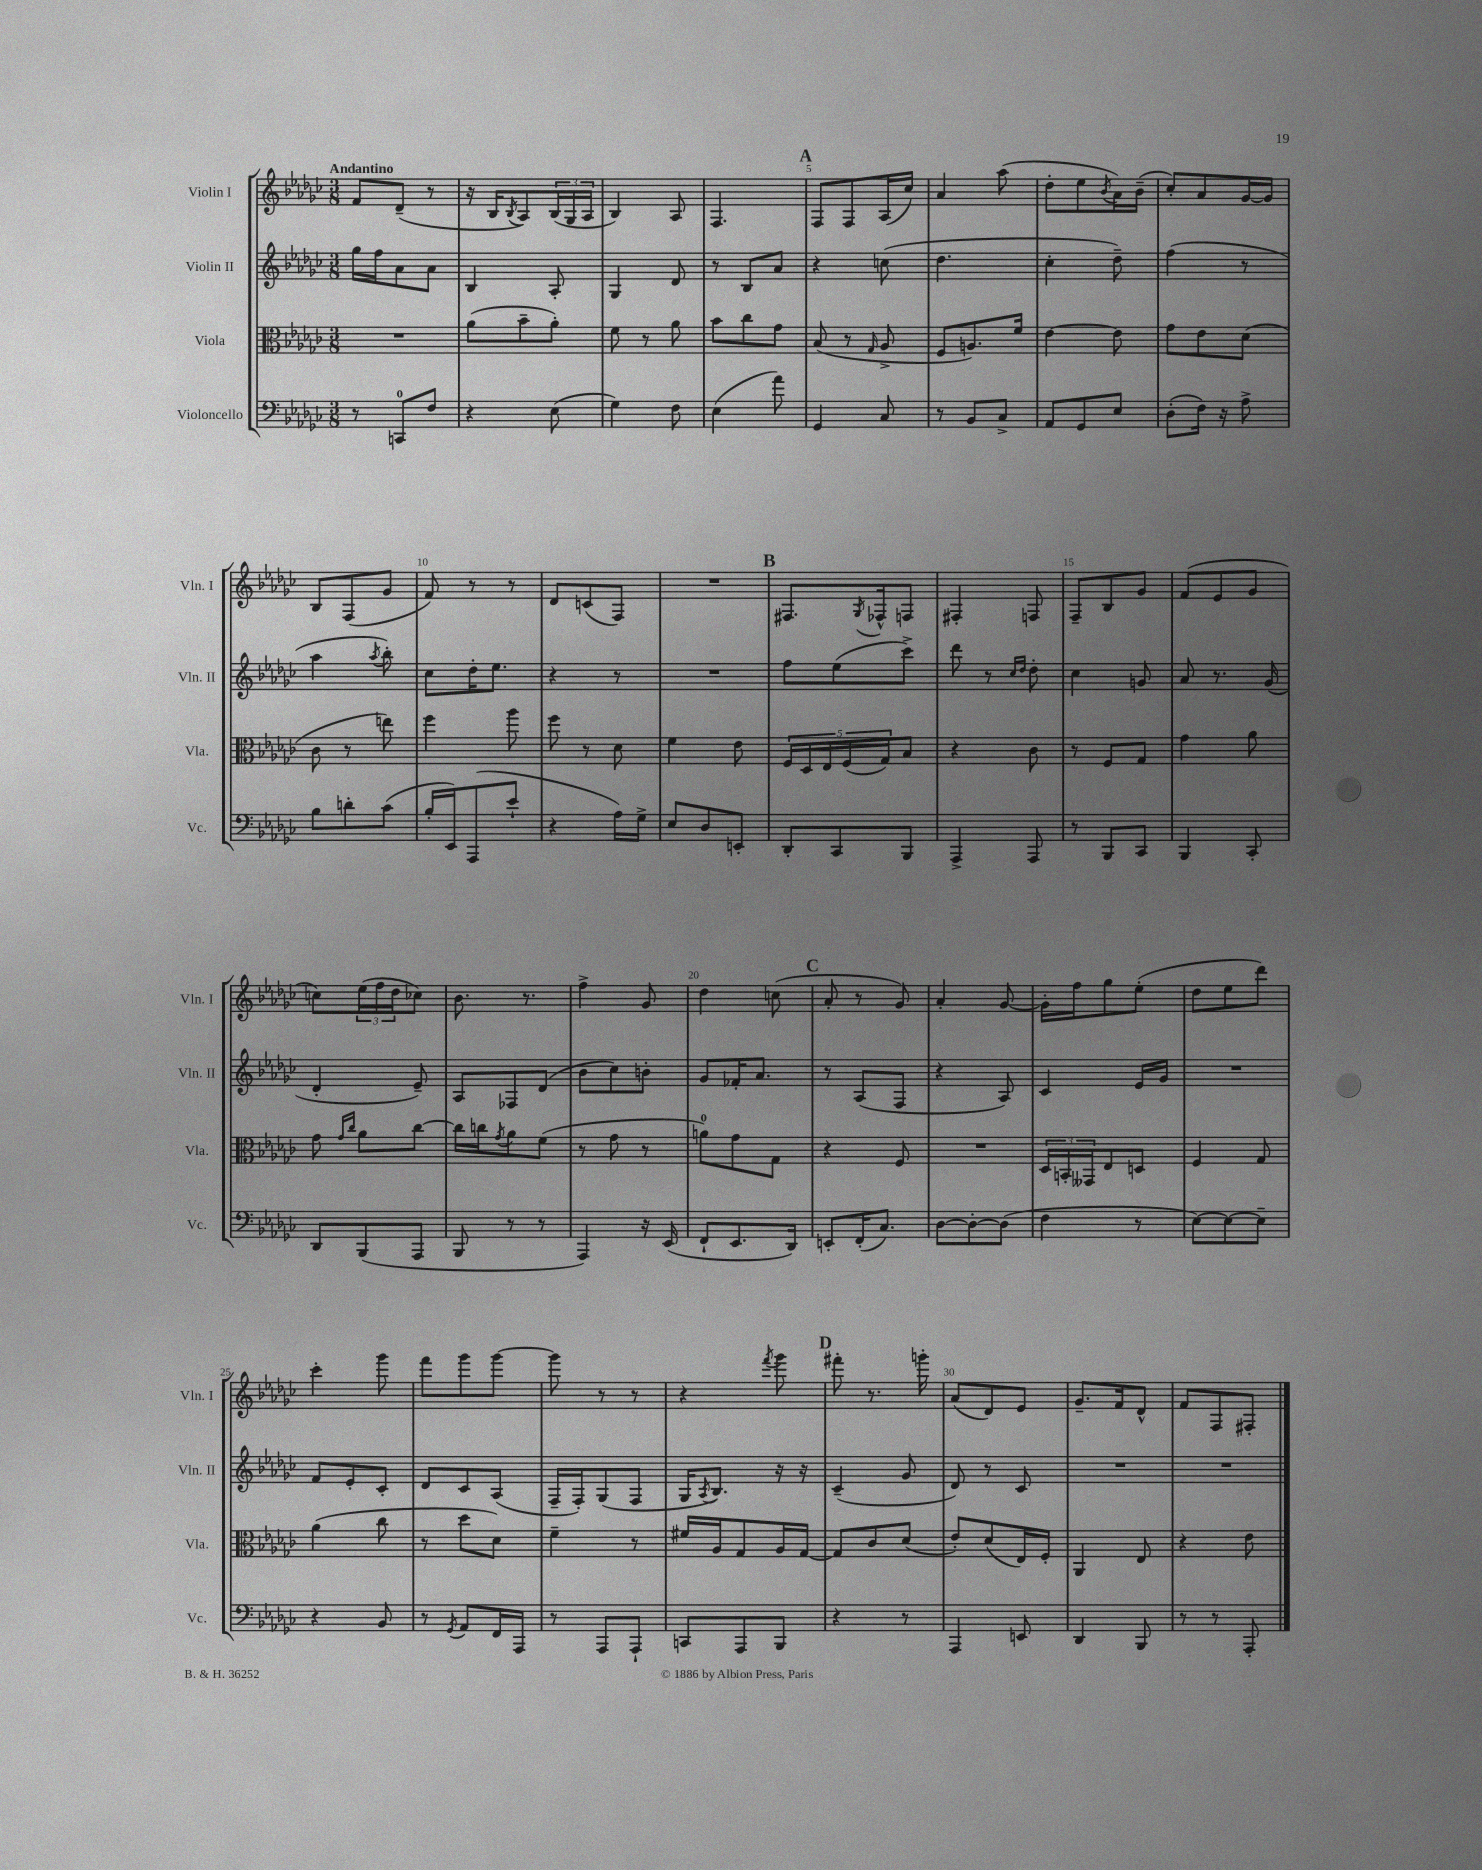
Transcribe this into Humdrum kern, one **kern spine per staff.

**kern	**kern	**kern	**kern
*staff4	*staff3	*staff2	*staff1
*clefF4	*clefC3	*clefG2	*clefG2
*k[b-e-a-d-g-c-]	*k[b-e-a-d-g-c-]	*k[b-e-a-d-g-c-]	*k[b-e-a-d-g-c-]
*M3/8	*M3/8	*M3/8	*M3/8
8r	4.r	16gg-	8f
.	.	16ff	.
8CC	.	8a-	(8d-~
8F	.	8a-	8r
=	=	=	=
4r	(8a-	4B-	16r
.	.	.	16B-
.	.	.	8qB-
.	8b-~	.	8A-)
(8E-	8a-')	8A-'	(24B-
.	.	.	24G-
.	.	.	24A-
=	=	=	=
4G-)	8f	4G-	4B-)
.	8r	.	.
8F	8a-	8d-	8A-
=	=	=	=
(4E-	8b-	8r	4.F
.	8cc-	8B-	.
8a-)	8g-	8a-	.
=	=	=	=
4GG-	(8B-	4r	8F
.	8r	.	8F
.	16qqG-	.	.
8C-	8A-^	(8cc	(16A-
.	.	.	16cc-)
=	=	=	=
8r	8F	4.dd-	4a-
8BB-	8.A)	.	.
8C-^	.	.	(8aa-
.	16f	.	.
=	=	=	=
8AA-	[4e-	4cc-'	8dd-'
8GG-	.	.	8ee-
.	.	.	8qb-
8E-	8e-]	8dd-~)	16a-)
.	.	.	(16b-~
=	=	=	=
(8D-'	8g-	(4ff	8cc-')
16F)	8e-	.	8a-
16r	.	.	.
8A-^	(8d-	8r	[16g-
.	.	.	16g-]
=	=	=	=
8B-	8c-	4aa-	8B-
8d'	8r	.	(8F
.	.	8qaa-	.
(8c-	8ee)	8bb-')	8g-
=	=	=	=
16B-'	4ff	8cc-	8f)
16EE-)	.	.	.
(8AAA-	.	16dd-'	8r
.	.	8.ee-	.
8e-`	8aa-	.	8r
=	=	=	=
4r	8ff	4r	8d-
.	8r	.	(8c
16A-)	8d-	8r	8F)
16G-^	.	.	.
=	=	=	=
8E-	4f	4.r	4.r
8D-	.	.	.
8EE'	8e-	.	.
=	=	=	=
8DD-'	20F	8ff	8.F#
.	20D-	.	.
.	20E-	.	.
8CC-	.	(8ee-	.
.	(20F	.	.
.	.	.	8qG-
.	.	.	16F-^^
.	20G-)	.	.
8BBB-	8B-	8ccc-^)	8F
=	=	=	=
4AAA-^	4r	8ddd-	4F#'
.	.	8r	.
.	.	16qqcc-	.
.	.	16qqdd-	.
8AAA-	8c-	8dd-'	8F
=	=	=	=
8r	8r	4cc-	8F~
8BBB-	8F	.	8B-
8CC-	8G-	8g	8g-
=	=	=	=
4BBB-	4g-	8a-	(8f
.	.	8.r	8e-
8CC-'	8a-	.	8g-
.	.	(16g-	.
=	=	=	=
8DD-	8g-	4d-'	8cc)
.	16qqg-	.	.
.	16qqcc-	.	.
(8BBB-	8a-	.	(24ee-
.	.	.	24ff
.	.	.	24dd-
8AAA-	[8cc-	8e-~)	8cc-)
=	=	=	=
8BBB-	16cc-]	8A-	8.b-
.	16cc	.	.
.	8qg-	.	.
8r	8a-	8F-	.
.	.	.	8.r
8r	(8f	(8d-	.
=	=	=	=
4AAA-)	8r	8b-	4ff^
.	8g-	8cc-)	.
16r	8r	8b'	8g-
(16EE-	.	.	.
=	=	=	=
8FF`	8a)	8g-	4dd-
8.EE-	8g-	16f-'	.
.	.	8.a-	.
.	8G-	.	(8cc
16DD-)	.	.	.
=	=	=	=
8EE'	4r	8r	8a-'
(16FF'	.	(8A-	8r
8.C-)	.	.	.
.	8F	8F	8g-)
=	=	=	=
[8D-	4.r	4r	4a-'
8D-'_	.	.	.
(8D-]	.	8A-)	[8g-
=	=	=	=
4F	24D-	4c-	16g-']
.	24BB'	.	.
.	.	.	16ff
.	24GG--	.	.
.	8E-	.	8gg-
8r	8D	16e-	(8ee-'
.	.	16g-	.
=	=	=	=
[8E-)	4F	4.r	8dd-
8E-_	.	.	8ee-
8E-~]	8G-	.	8ddd-)
=	=	=	=
4r	(4a-	8f	4ccc-'
.	.	8e-'	.
8BB-	8cc-	8c-'	8ggg-
=	=	=	=
8r	8r	8d-	8fff
8qGG-	.	.	.
8AA-	8dd-	8c-	8ggg-
16FF	8d-)	(8A-	[8ggg-
16AAA-	.	.	.
=	=	=	=
8r	4f~	16F~	8ggg-]
.	.	16F')	.
8AAA-	.	(8G-	8r
8AAA-`	8r	8F	8r
=	=	=	=
8CC	16f#	16G-	4r
.	.	8qA-	.
.	16A-	8.B-)	.
8AAA-	8G-	.	.
.	.	.	8qfff
8BBB-	16A-	16r	8ggg-
.	[16G-	16r	.
=	=	=	=
4r	8G-]	(4c-~	8fff#'
.	8c-	.	8.r
8r	(8d-	8g-	.
.	.	.	16ggg'
=	=	=	=
4AAA-	8e-')	8d-)	(8a-
.	(8d-	8r	8d-)
8EE	16E-)	8c-	8e-
.	16F'	.	.
=	=	=	=
4DD-	4AA-	4.r	8.g-~
.	.	.	16f
8BBB-	8E-	.	8d-^^
=	=	=	=
8r	4r	4.r	8f
8r	.	.	8F
8AAA-'	8e-	.	8F#'
==	==	==	==
*-	*-	*-	*-
